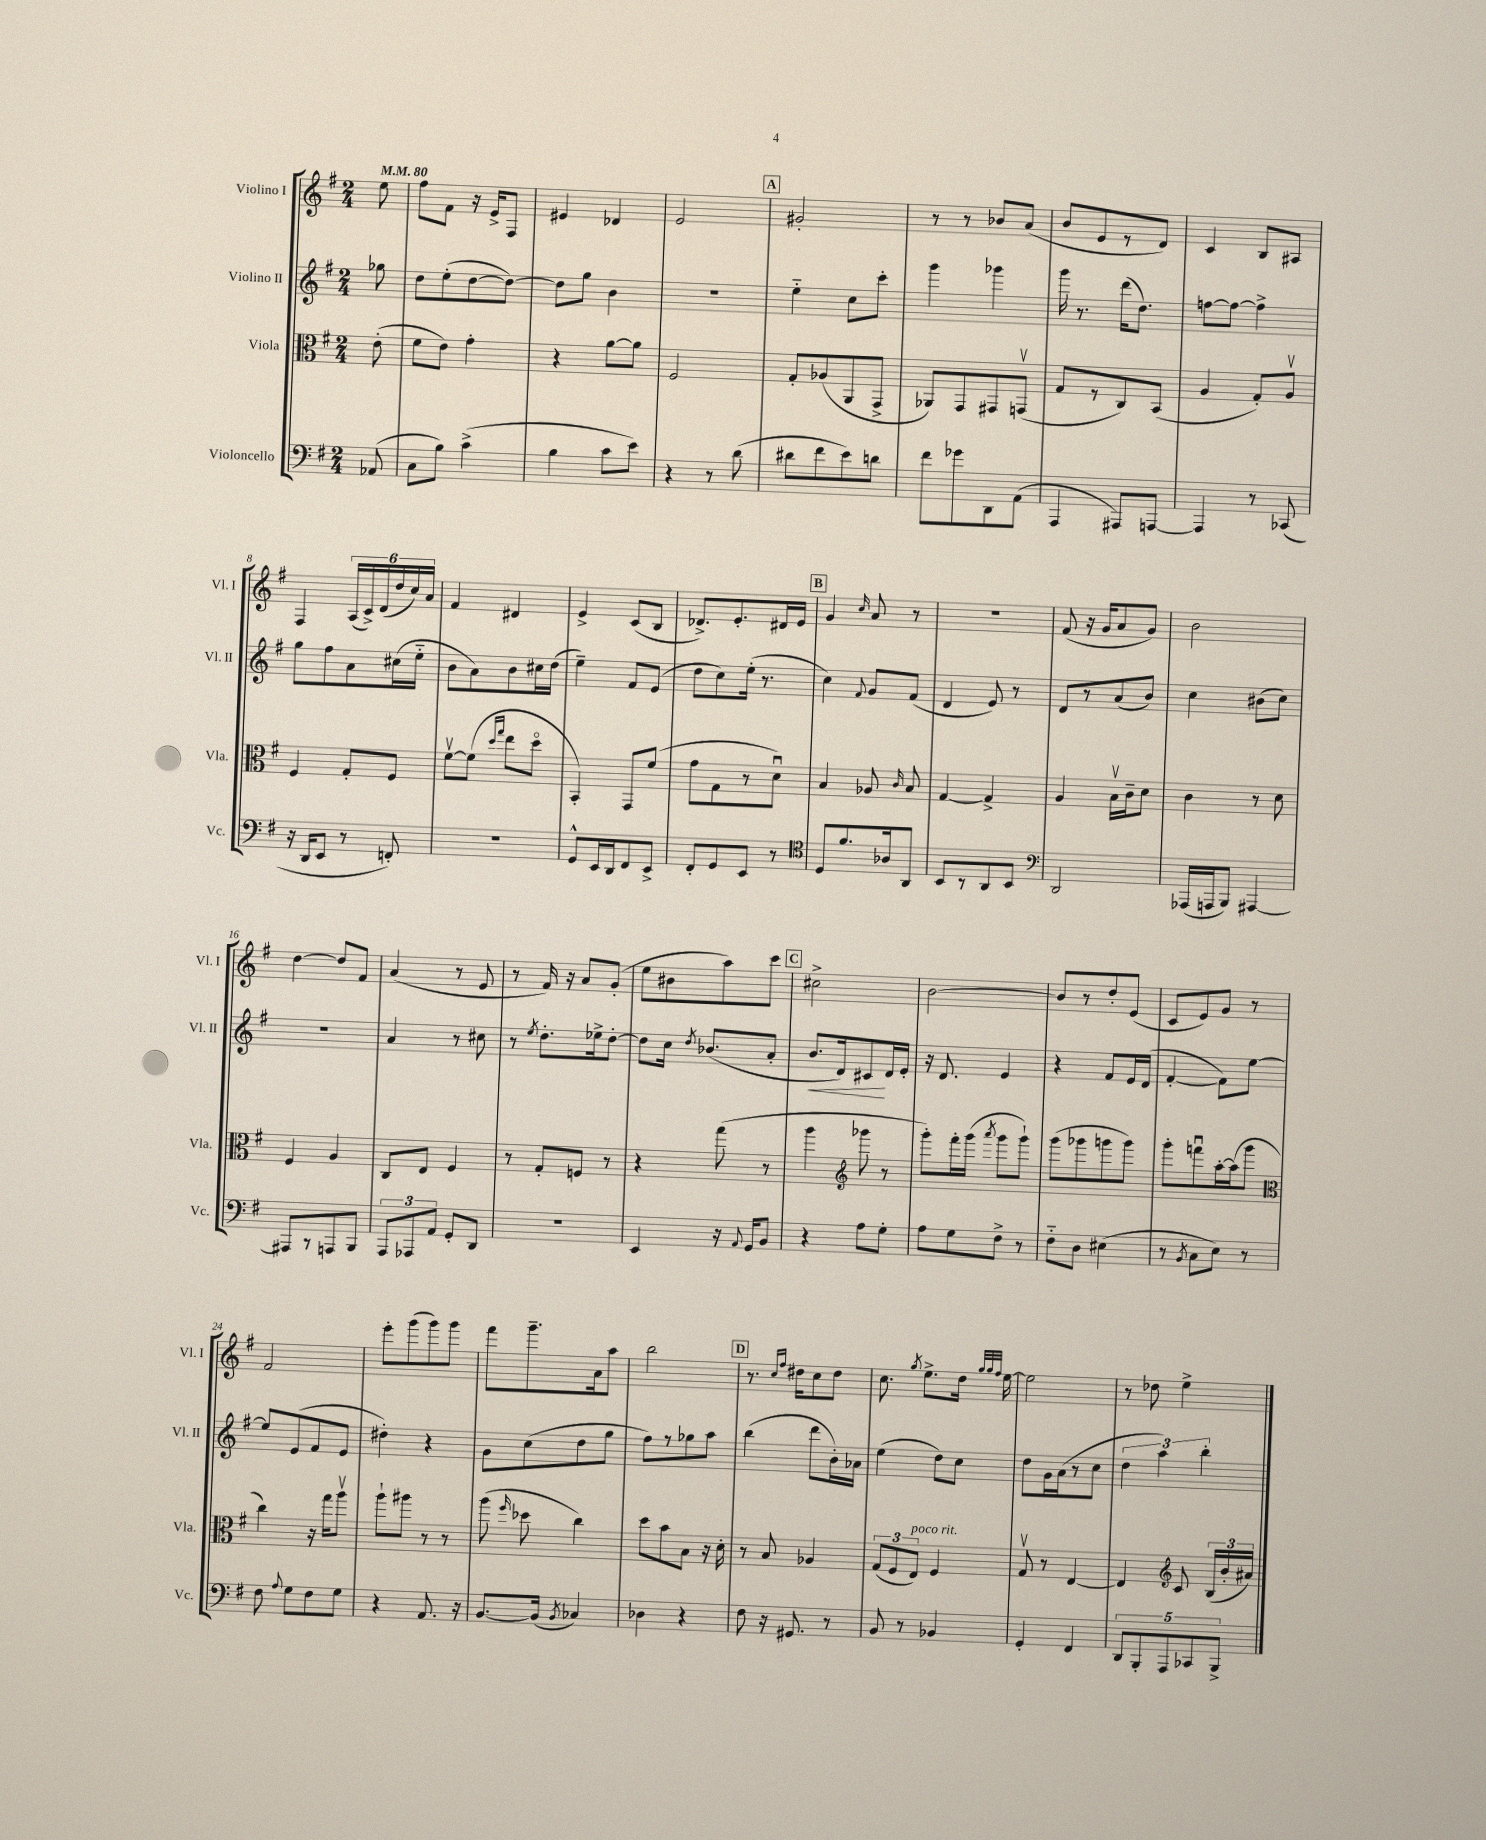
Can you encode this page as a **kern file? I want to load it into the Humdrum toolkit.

**kern	**kern	**kern	**dynam	**kern
*part4	*part3	*part2	*part2	*part1
*staff4	*staff3	*staff2	*staff2	*staff1
*I"Violoncello	*I"Viola	*I"Violino II	*	*I"Violino I
*I'Vc.	*I'Vla.	*I'Vl. II	*	*I'Vl. I
*clefF4	*clefC3	*clefG2	*	*clefG2
*k[f#]	*k[f#]	*k[f#]	*	*k[f#]
*M2/4	*M2/4	*M2/4	*	*M2/4
*MM80	*MM80	*MM80	*	*MM80
=	=	=	=	=
(8AA-X/	(8e'\	8gg-X\	.	8ee\
=1	=1	=1	=1	=1
8C\L	8f#\L	8dd\L	.	8ff#\L
8B\J)	8e\J)	(8ee'\	.	8f#\J
(4c^\	4g'\	[8dd\	.	16r
.	.	.	.	16e^/KL
.	.	8dd\J_)	.	8F#/J
=2	=2	=2	=2	=2
4B\	4r	8dd\L]	.	4e#X/
.	.	8gg\J	.	.
8c\L	[8a\L	4b\	.	4d-X/
8e\J)	8a\J]	.	.	.
=3	=3	=3	=3	=3
4r	2F#/	2r	.	2e/
8r	.	.	.	.
(8d\	.	.	.	.
!!LO:REH:place=s1:t=A
=4	=4	=4	=4	=4
8d#X\L	8G'/L	4ee\	.	2g#X'/
8f#\	(8A-X/	.	.	.
8e\)	8AA/	8cc\L	.	.
8dn\J	8GG^/J	8ccc'\J	.	.
=5	=5	=5	=5	=5
8f#\L	8AA-X/L)	4ggg\	.	8r
8g-X\	8GG/	.	.	8r
8DD\	8GG#X/	4ggg-X\	.	8b-X/L
(8AA\J	(8GGnv/J	.	.	(8a/J
=6	=6	=6	=6	=6
4AAA/	8G/L	16ggg\	.	8b/L
.	.	8.r	.	.
.	8r	.	.	8e/
8AAA#X/L)	8C/)	(16ddd\KL	.	8r
.	.	8.dd\J)	.	.
[8AAAn/J	(8BB/J	.	.	8d/J)
=7	=7	=7	=7	=7
4AAA/]	4A/	[8ffn\L	.	4c/
.	.	8ff\J_	.	.
8r	8G'/L)	4ff^\]	.	8B/L
(8CC-X/	8Av/J	.	.	8A#X/J
!!LO:LB:g=z
=8	=8	=8	=8	=8
16r	4F#/	8gg\L	.	4F#/
16DD/KL	.	.	.	.
8EE/J	.	8ff#\	.	.
8r	8G'/L	8a\	.	(24A/LL
.	.	.	.	24c^/)
.	.	.	.	(24d/
8FFn'/)	8F#/J	(16cc#X\L	.	24dd/
.	.	.	.	24cc/)
.	.	16ee\JJ	.	.
.	.	.	.	24a/JJ
=9	=9	=9	=9	=9
2r	[8f#v\L	8b\L	.	4f#/
.	(8f#\J]	8a\)	.	.
.	16qqdd/LL	.	.	.
.	16qqgg/JJ	.	.	.
.	8ee\L	8b\	.	4d#X/
.	8dd\J	16cc#X\L	.	.
.	.	(16dd\JJ	.	.
=10	=10	=10	=10	=10
8GG^^/L	4BB'/)	4ee~\)	.	4e^/
16EE/L	.	.	.	.
16DD/J	.	.	.	.
8FF#/	8GG/L	8f#/L	.	(8c/L
8EE^/J	(8f#/J	(8e/J	.	8B/J
=11	=11	=11	=11	=11
8FF#'/L	8g\L	8dd\L	.	8.d-X^/L)
8GG/	8G\	8cc\)	.	.
.	.	.	.	8.e'/
8EE/J	8r	(16ee'\Jk	.	.
.	.	8.r	.	.
8r	8du\J)	.	.	16d#X/L
.	.	.	.	16e/JJ
!!LO:REH:place=s1:t=B
=12	=12	=12	=12	=12
*clefC4	*	*	*	*
8D/L	4B/	4cc\)	.	4g/
8.f#/	.	.	.	.
.	.	8qqf#/	.	16qqcc/
.	8A-X/	8g/L	.	8a/
16A-X/k	.	.	.	.
.	16qqc/	.	.	.
8AA/J	8B/	(8f#/J	.	8r
=13	=13	=13	=13	=13
8BB/L	[4G/	4d/	.	2r
8r	.	.	.	.
8AA/	4G^/]	8e/)	.	.
8BB/J	.	8r	.	.
=14	=14	=14	=14	=14
*clefF4	*	*	*	*
2DD/	4A/	8d/L	.	(8f#/
.	.	8r	.	16r
.	.	.	.	16g/KL
.	16Bv\LL	(8a/	.	8a/
.	16c~\J	.	.	.
.	8d\J	8b/J)	.	8g/J)
=15	=15	=15	=15	=15
(16AAA-X/LL	4c\	4cc\	.	2b\
16AAAn/J	.	.	.	.
8BBB/J)	.	.	.	.
[4AAA#X/	8r	(8b#X\L	.	.
.	8d\	8cc\J)	.	.
!!LO:LB:g=z
=16	=16	=16	=16	=16
8AAA#X/L]	4F#/	2r	.	[4dd\
8r	.	.	.	.
8AAAn/	4A/	.	.	8dd/L]
8BBB/J	.	.	.	8f#/J
=17	=17	=17	=17	=17
12AAA/L	8C/L	4a/	.	(4a/
12AAA-X/	.	.	.	.
.	8E/J	.	.	.
12AA/J	.	.	.	.
8GG'/L	4F#/	8r	.	8r
8DD/J	.	8cc#X\	.	8e/
=18	=18	=18	=18	=18
2r	8r	8r	.	8r
.	.	8qee/	.	.
.	8G'/L	8.dd'\L	.	16f#/)
.	.	.	.	16r
.	8Fn/J	.	.	8a/L
.	.	16ee-X^\k	.	.
.	8r	[8dd'\J	.	(8g'/J
=19	=19	=19	=19	=19
4EE/	4r	8dd\L]	.	8ee\L
.	.	16cc\Jk	.	8b#X\
.	.	8qdd/	.	.
.	.	(8.b-X/L	.	.
16r	(8gg\	.	.	8aa\)
8qqAA/	.	.	.	.
16GG/KL	.	.	.	.
8BB/J	8r	8a'/J	.	8ccc\J
!!LO:REH:place=s1:t=C
=20	=20	=20	=20	=20
!	!	!	!LO:HP:b	!
4r	4aa\	8.b/L	<	2cc#X^\
.	.	16d/k)	.	.
*	*clefG2	*	*	*
8A\L	8ggg-X\	8c#X/	.	.
8G'\J	8r	16d/L	[	.
.	.	16e'/JJ	.	.
=21	=21	=21	=21	=21
8A\L	8ggg'\L)	16r	.	[2b\
.	.	8.d/	.	.
8G\	16fff#'\L	.	.	.
.	(16ggg\JJ	.	.	.
.	8qaaa/	.	.	.
8F#^\J	8ggg\L	4e/	.	.
8r	8ggg`\J)	.	.	.
=22	=22	=22	=22	=22
8F#\L	(8ggg\L	4r	.	8b/L]
8D\J	8ggg-X\	.	.	8r
(4E#X\	8gggn\	8f#/L	.	8dd'/
.	8ggg\J)	16e/L	.	(8e/J
.	.	(16d/JJ	.	.
=23	=23	=23	=23	=23
8r	8ggg'\L	[4f#'/	.	8c/L
8qBB/	.	.	.	.
8C\L	8fffnu\	.	.	8e/)
8E\J)	[16aa'\L	8f#\L])	.	8g/J
.	(16aa\J]	.	.	.
8r	8ggg\J	[8ee\J	.	8r
!!LO:LB:g=z
=24	=24	=24	=24	=24
*	*clefC3	*	*	*
8F#\	4cc\)	8ee/L]	.	2f#/
8qqA/	.	.	.	.
8G\L	.	(8e/	.	.
8F#\	16r	8f#/	.	.
.	16gg\KL	.	.	.
8G\J	8aav\J	8e/J	.	.
=25	=25	=25	=25	=25
4r	8aa`\L	4dd#X'\)	.	8eee'\L
.	8aa#X\J	.	.	(8ggg\
8.AA/	8r	4r	.	8ggg\)
.	8r	.	.	8ggg\J
16r	.	.	.	.
=26	=26	=26	=26	=26
[8.BB/L	(8aa\	8g\L	.	8fff#\L
.	16qqff#/	.	.	.
.	8dd-X\	(8cc\	.	8.ggg~\
(16BB/Jk]	.	.	.	.
8qBB/	.	.	.	.
4C-X/)	4cc\)	8dd\	.	.
.	.	.	.	16a\k
.	.	8gg\J	.	8aa\J
=27	=27	=27	=27	=27
4D-X\	8dd\L	8ff#\L)	.	2bb\
.	8b\	8r	.	.
4r	8B\J	8gg-X\	.	.
.	16r	8aa\J	.	.
.	16d'\	.	.	.
!!LO:REH:place=s1:t=D
=28	=28	=28	=28	=28
8F#\	8r	(4bb\	.	8.r
16r	8B/	.	.	.
.	.	.	.	16qqcc/LL
.	.	.	.	16qqff#/JJ
8.GG#X/	.	.	.	16dd#X\KL
.	4A-X/	8ddd\L	.	8cc\
8r	.	16b'\L)	.	8dd#\J
.	.	16a-X\JJ	.	.
=29	=29	=29	=29	=29
8BB/	(12G/L	(4ee\	.	8.cc\
.	12F#/	.	.	.
8r	.	.	.	.
!	!LO:TX:a:i:t=poco rit.	!	!	!
.	12E/J)	.	.	.
.	.	.	.	8qgg/
.	.	.	.	8.ee^\L
4BB-X/	4F#/	8dd\L)	.	.
.	.	8cc\J	.	16dd\Jk
.	.	.	.	32qqgg/LLL
.	.	.	.	32qqgg/
.	.	.	.	32qqff#/JJJ
.	.	.	.	[16ee\
=30	=30	=30	=30	=30
4GG'/	8Gv/	8dd\L	.	2ee\]
.	8r	16g\L	.	.
.	.	(16a\J	.	.
4FF#/	[4E/	8r	.	.
.	.	8cc\J	.	.
=31	=31	=31	=31	=31
10DD/L	4E/]	6dd\	.	8r
10BBB'/	.	.	.	.
.	.	.	.	8dd-X\
.	.	6aa\)	.	.
10AAA/	.	.	.	.
*	*clefG2	*	*	*
.	8c/	.	.	4ee^\
10CC-X/	.	.	.	.
.	.	6bb'\	.	.
.	(24B/LL	.	.	.
10BBB^/J	.	.	.	.
.	24b'/	.	.	.
.	24a#X/JJ)	.	.	.
==	==	==	==	==
*-	*-	*-	*-	*-
